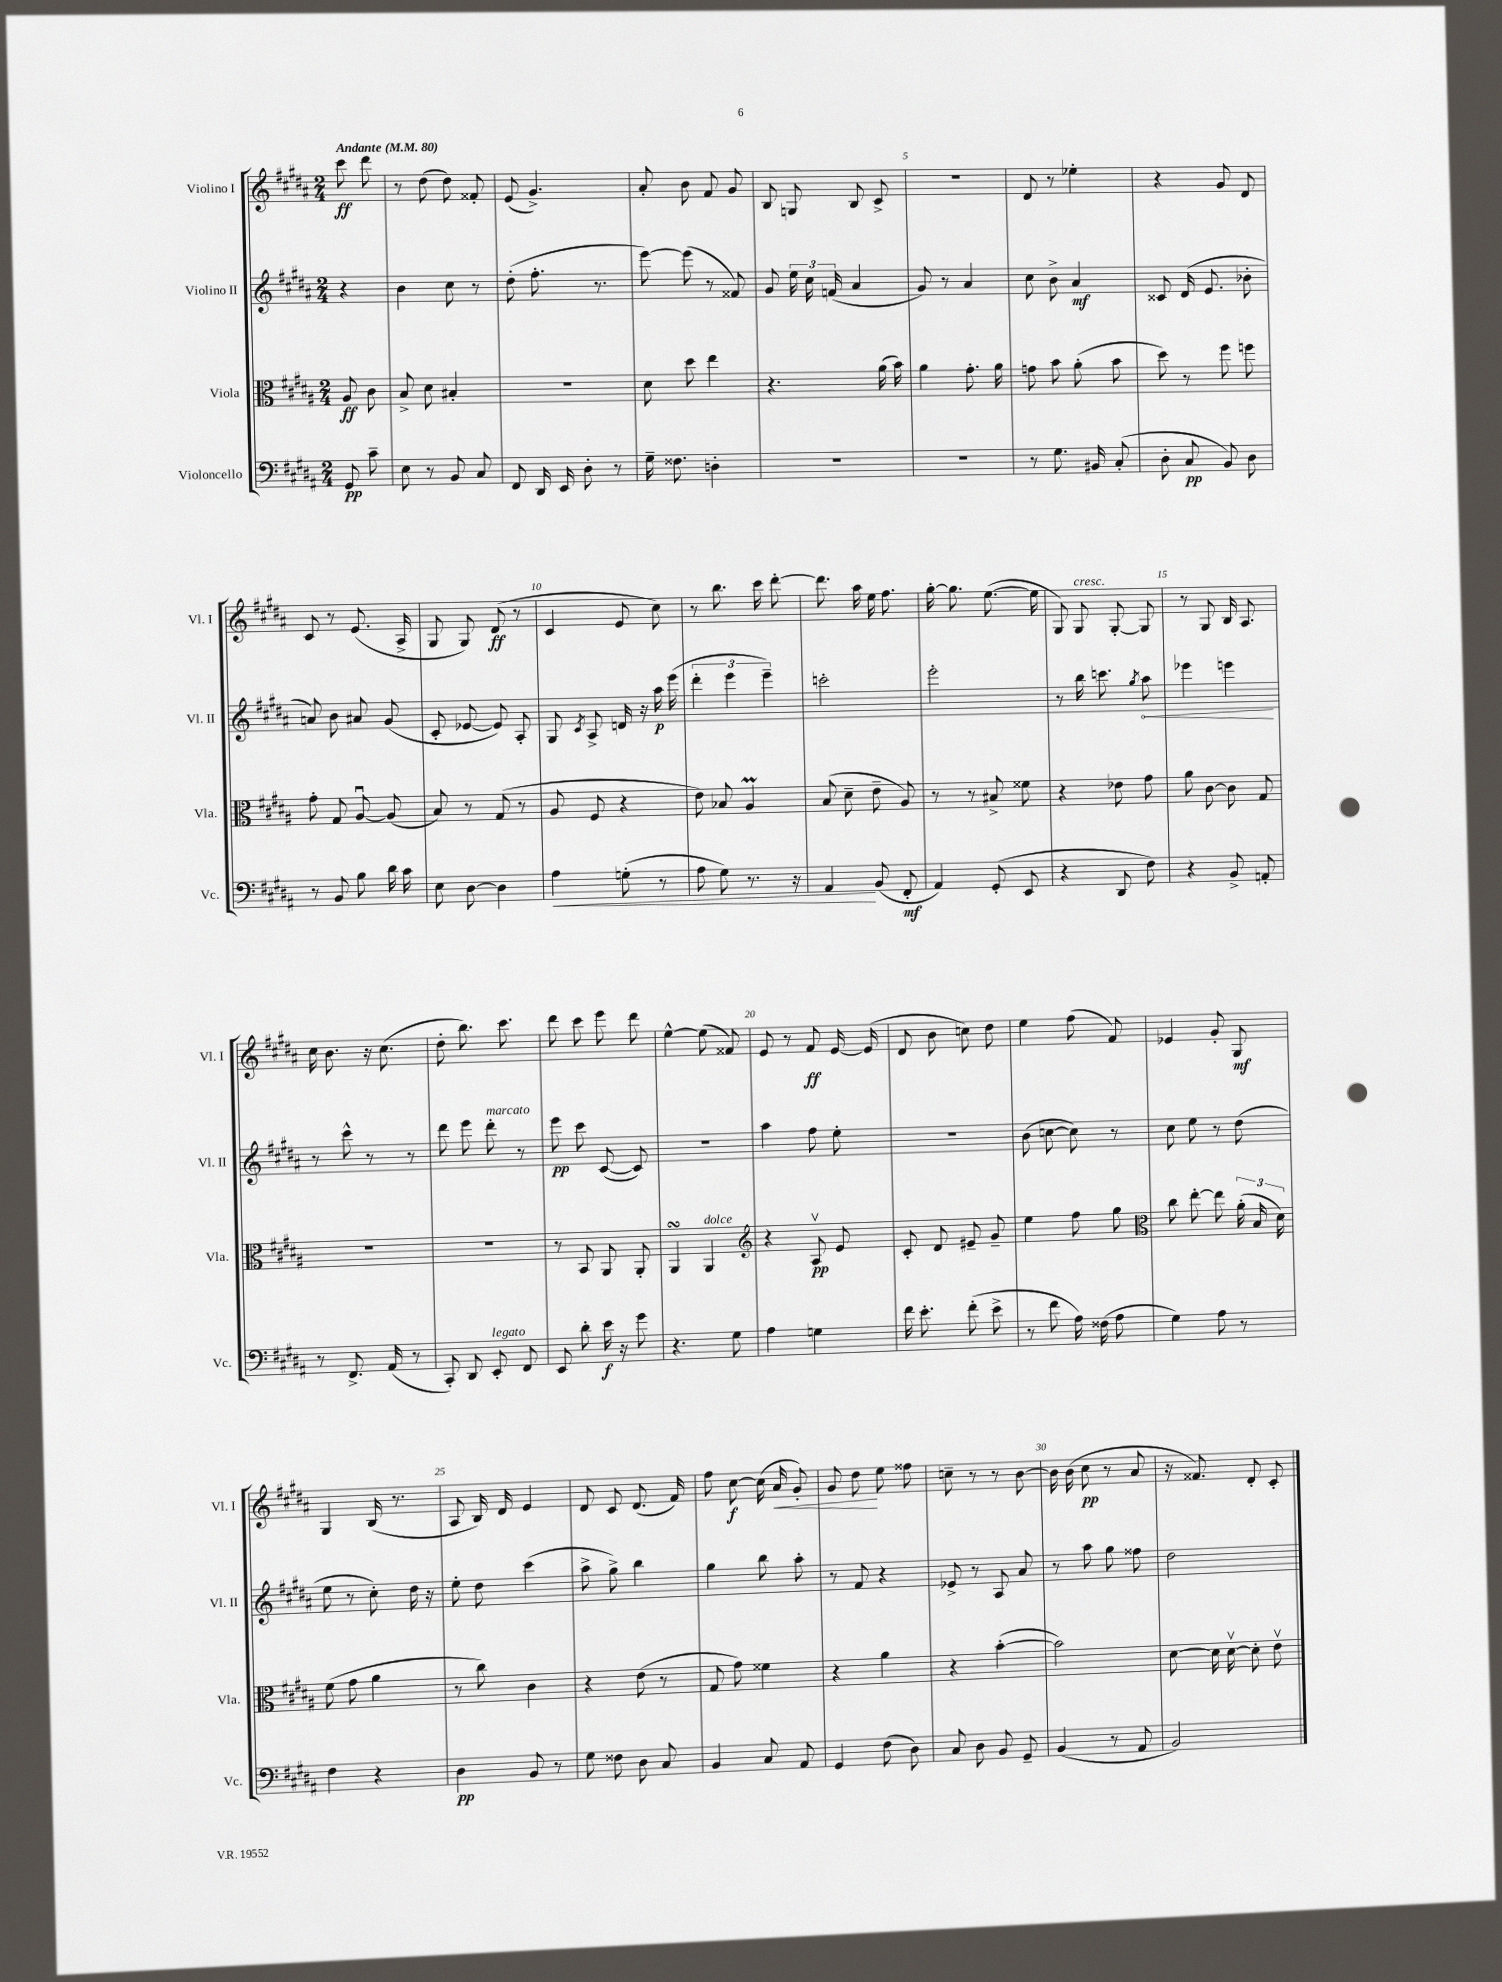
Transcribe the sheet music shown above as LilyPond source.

<<
\new StaffGroup <<
\new Staff = "s0" \with { instrumentName = "Violino I" shortInstrumentName = "Vl. I" } {
    \clef treble \key b \major \numericTimeSignature \time 2/4 \partial 4 \tempo "Andante" 4 = 80
    \autoBeamOff cis'''8\ff dis'''8 |
    r8 dis''8( dis''8) fisis'8-. |
    e'8( gis'4.->) |
    ais'8-. b'8 fis'8 gis'8 |
    b8 g8 b8 cis'8-> |
    R2 |
    dis'8 r8 ees''4-. |
    r4 gis'8 dis'8 |
    cis'8 r8 e'8.( ais16-> |
    gis8 gis8) dis'8\ff( r8 |
    cis'4 e'8 cis''8) |
    r8 b''8. cis'''16 dis'''8~-. |
    dis'''8. ais''16 e''16 fis''8. |
    gis''16~-. gis''8. e''8.~( e''16 |
    gis8) gis8^\markup { \italic "cresc." } gis8~-. gis8 |
    r8 gis8 b16 ais8. |
    cis''16 b'8. r16 cis''8.( |
    dis''8-. b''8.) cis'''8. |
    dis'''8 cis'''8 e'''8 dis'''8 |
    e''4~-^ e''8( fisis'8) |
    e'8 r8 fis'8\ff e'16~ e'16( |
    dis'8 b'8 c''8) dis''8 |
    e''4 fis''8( fis'8) |
    ees'4 gis'8-. gis8\mf |
    gis4 b16( r8. |
    ais8 b16) dis'16 e'4 |
    dis'8 cis'8 dis'8.( fis'16) |
    fis''8 cis''8~\f cis''16( ais'16\< gis'8-.) |
    gis'8 dis''8\! e''8 fisis''8 |
    c''8-- r8 r8 b'8~ |
    b'16 b'16( cis''8\pp r8 ais'8 |
    r16 fisis'8.) dis'8-. cis'8-. \bar "|." |
}
\new Staff = "s1" \with { instrumentName = "Violino II" shortInstrumentName = "Vl. II" } {
    \clef treble \key b \major \numericTimeSignature \time 2/4 \partial 4
    \autoBeamOff r4 |
    b'4 cis''8 r8 |
    dis''8-.( fis''8.-. r8. |
    e'''8~) e'''8( r8 fisis'8) |
    gis'8 \tuplet 3/2 { e''16 cis''16 f'16( } ais'4 |
    gis'8) r8 ais'4 |
    cis''8 b'8-> ais'4\mf |
    cisis'8 dis'16( e'8. bes'8-. |
    a'8) b'8 ais'8 gis'8( |
    cis'8-. ees'8~ ees'8) ais8-. |
    gis8 \acciaccatura { cis'8 } ais8-> d'16 r16 ais''16\p e'''16( |
    \tuplet 3/2 { dis'''4-. e'''4 e'''4--) } |
    c'''2-. |
    e'''2-. |
    r8 b''16 c'''8. \acciaccatura { gis''8 } \once \override Hairpin.circled-tip = ##t ais''8\< |
    ees'''4 e'''4\! |
    r8 cis'''8-^ r8 r8 |
    dis'''8 e'''8 dis'''8-.^\markup { \italic "marcato" } r8 |
    e'''8\pp cis'''8 cis'8~( cis'8) |
    R2 |
    ais''4 fis''8 e''8-. |
    r2 |
    b'8( c''8~ c''8) r8 |
    cis''8 e''8 r8 dis''8( |
    e''8 r8 cis''8-.) dis''16 r16 |
    e''8-. dis''8 cis'''4( |
    ais''8-> gis''8->) b''4 |
    gis''4 b''8 ais''8-. |
    r8 fis'8 r4 |
    ees'8-> r8 ais8 ais'8 |
    r8 ais''8 gis''8 fisis''8 |
    dis''2 \bar "|." |
}
\new Staff = "s2" \with { instrumentName = "Viola" shortInstrumentName = "Vla." } {
    \clef alto \key b \major \numericTimeSignature \time 2/4 \partial 4
    \autoBeamOff ais8\ff cis'8 |
    b8-> dis'8 bis4-. |
    r2 |
    dis'8 dis''8 e''4 |
    r4. ais'16( b'16) |
    ais'4 gis'8.-. ais'16 |
    g'8 b'8 ais'8-.( b'8 |
    dis''8) r8 fis''8 f''8 |
    gis'8-. gis8 ais8~\downbow ais8( |
    b8) r8 gis8( r8 |
    ais8 fis8 r4 |
    e'8) bes8 ais4\prall |
    b8( dis'8-- e'8-- ais8) |
    r8 r8 bis8-> fisis'8 |
    r4 ees'8 gis'8 |
    ais'8 cis'8~ cis'8 gis8 |
    R2 |
    R2 |
    r8 b,8 ais,8 ais,8-. |
    ais,4\turn ais,4^\markup { \italic "dolce" } |
    \clef treble r4 ais8\upbow\pp e'8 |
    cis'8-. dis'8 eis'8-- gis'8-- |
    e''4 fis''8 gis''8 |
    \clef alto cis''8 e''8~-. e''8 \tuplet 3/2 { ais'16-.( b16 dis'16) } |
    fis'8( gis'8 ais'4 |
    r8 cis''8) cis'4 |
    r4 e'8( r8 |
    gis8 gis'8) fisis'4 |
    r4 ais'4 |
    r4 b'4~-.( |
    b'2) |
    dis'8~ dis'16 dis'16~\upbow dis'8-. e'8\upbow \bar "|." |
}
\new Staff = "s3" \with { instrumentName = "Violoncello" shortInstrumentName = "Vc." } {
    \clef bass \key b \major \numericTimeSignature \time 2/4 \partial 4
    \autoBeamOff gis,8\pp cis'8-- |
    e8 r8 b,8 cis8 |
    fis,8 dis,16 e,16 dis8-. r8 |
    gis16-- fisis8. d4-. |
    R2 |
    R2 |
    r8 gis8. bis,16 cis8-.( |
    dis8-. cis8\pp b,8) dis8 |
    r8 b,8 b8 dis'16 cis'16 |
    e8 dis8~ dis4 |
    ais4\< g8-.( r8 |
    ais8 gis8) r8. r16 |
    ais,4\! b,8( fis,8-.\mf |
    ais,4) gis,8-.( e,8 |
    r4 dis,8 fis8) |
    r4 b,8-> a,8-. |
    r8 fis,8.-> ais,16( r8 |
    cis,8-.) dis,8 e,8-.^\markup { \italic "legato" } fis,8 |
    e,8 dis'8-. e'16\f r16 gis'8 |
    r4. gis8 |
    ais4 g4 |
    fis'16 e'8.-. fis'8-.( e'8-> |
    r8 fis'8 ais16) fisis16( ais8 |
    gis4) ais8 r8 |
    fis4 r4 |
    dis4\pp b,8 r8 |
    gis8 fisis8 dis8 cis8 |
    b,4 cis8 ais,8 |
    gis,4 fis8( dis8) |
    cis8 dis8 b,8 gis,8-- |
    b,4( r8 ais,8 |
    b,2) \bar "|." |
}
>>
>>
\layout { \context { \Score \override BarNumber.break-visibility = ##(#f #t #t) barNumberVisibility = #(every-nth-bar-number-visible 5) } }
